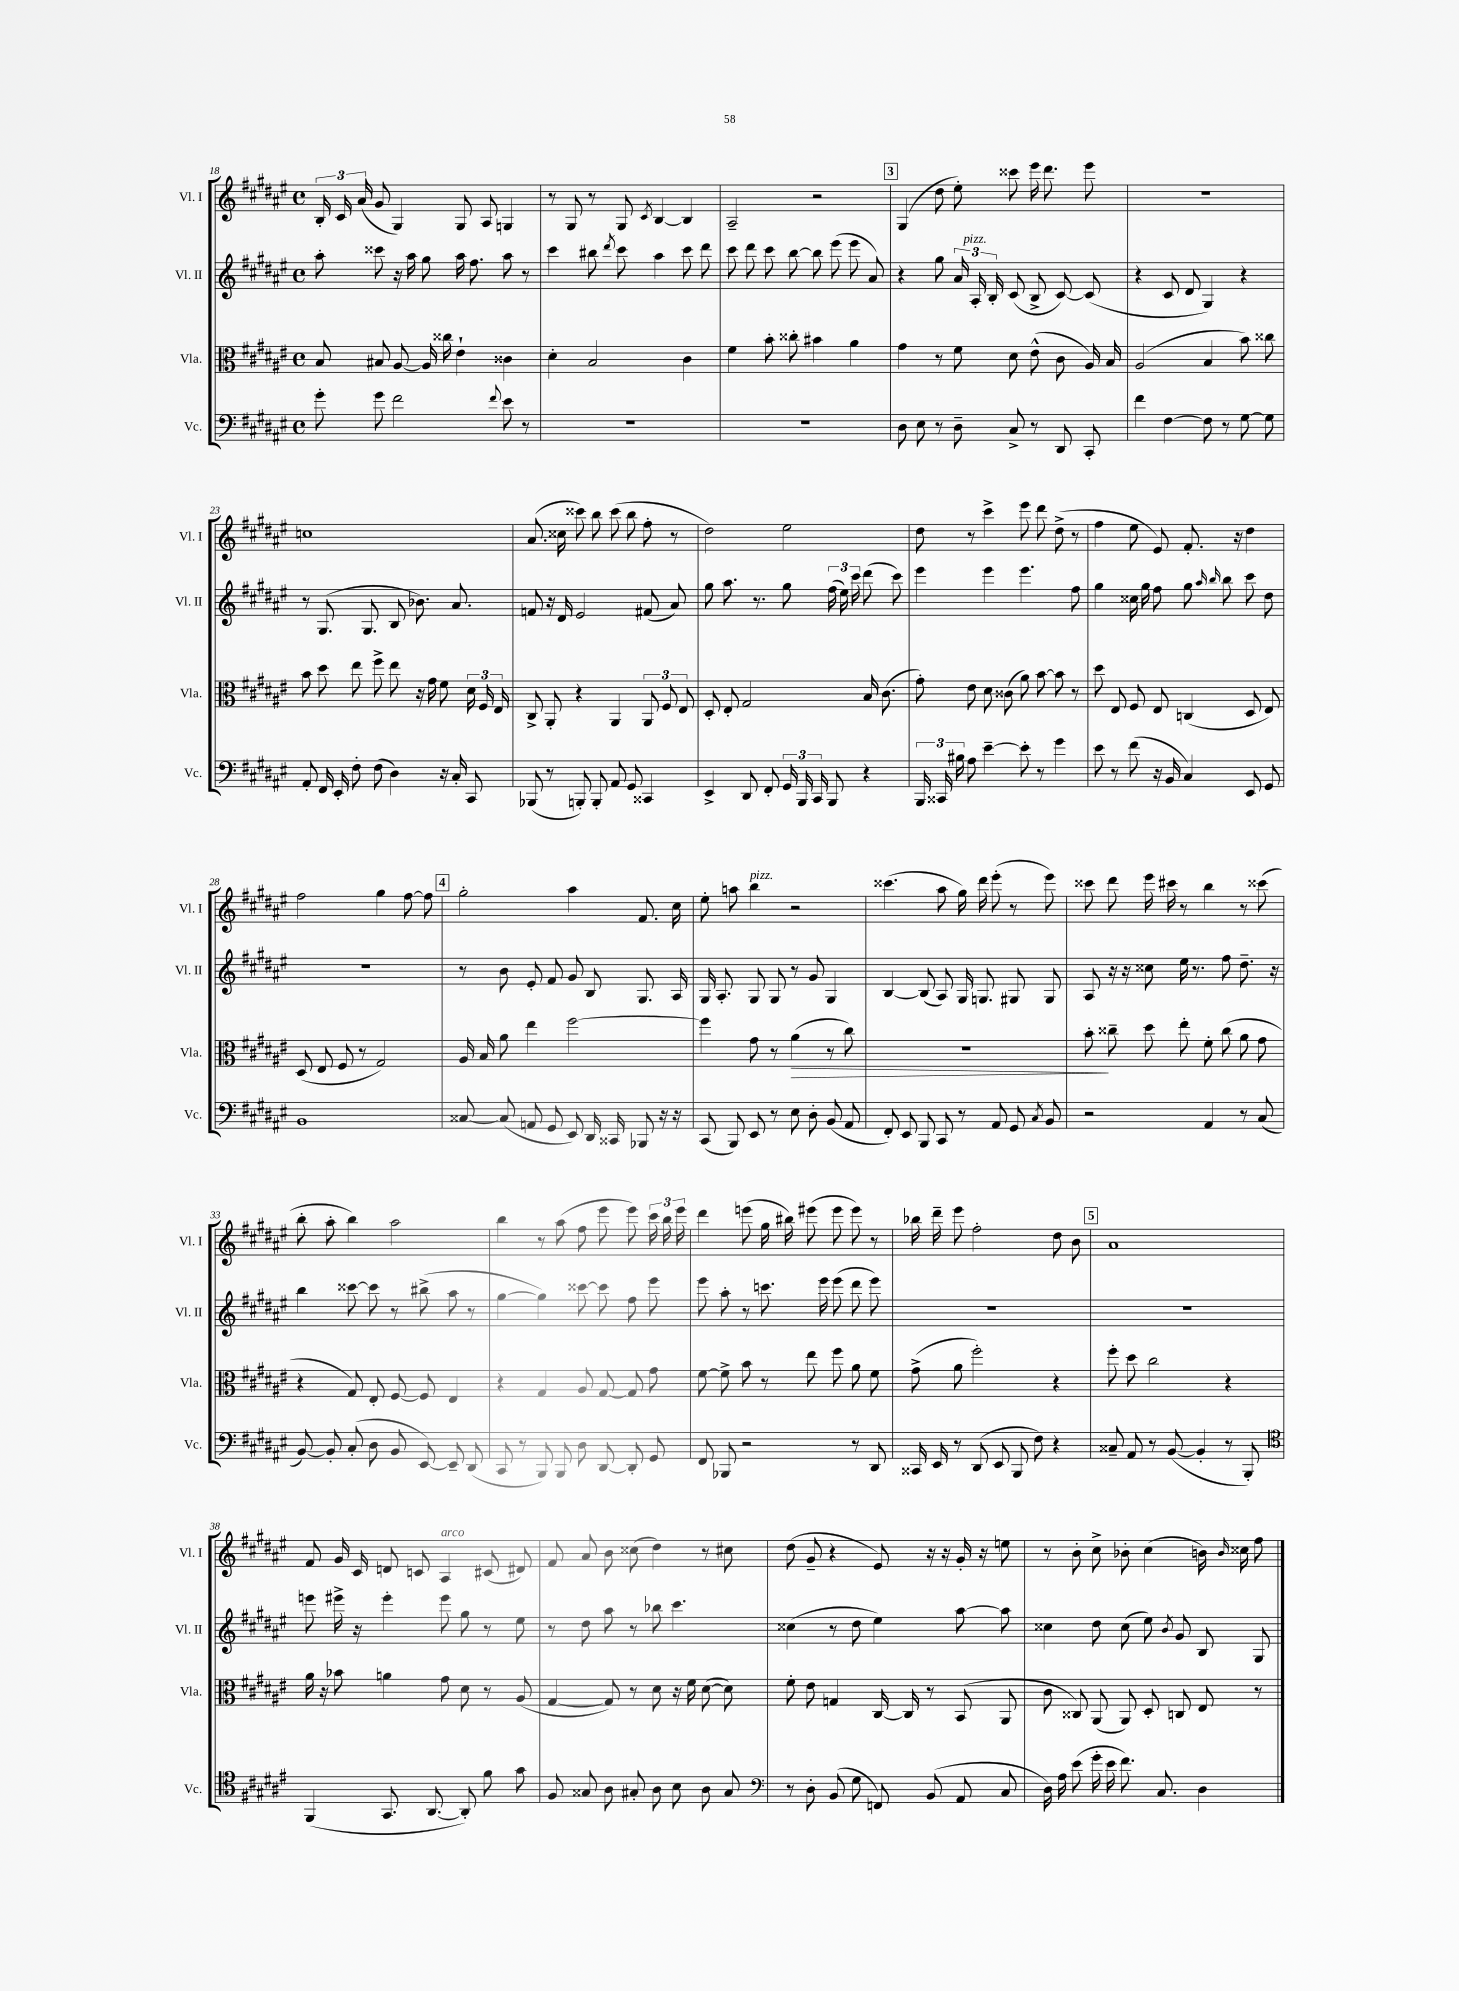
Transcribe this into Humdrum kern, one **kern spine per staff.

**kern	**kern	**dynam	**kern	**kern
*part4	*part3	*part3	*part2	*part1
*staff4	*staff3	*staff3	*staff2	*staff1
*I"Vc.	*I"Vla.	*	*I"Vl. II	*I"Vl. I
*I'Vc.	*I'Vla.	*	*I'Vl. II	*I'Vl. I
*clefF4	*clefC3	*	*clefG2	*clefG2
*k[f#c#g#d#a#e#]	*k[f#c#g#d#a#e#]	*	*k[f#c#g#d#a#e#]	*k[f#c#g#d#a#e#]
*M4/4	*M4/4	*	*M4/4	*M4/4
*met(c)	*met(c)	*	*met(c)	*met(c)
=18	=18	=18	=18	=18
8g#'\	8B/	.	8aa#'\	24B'/
.	.	.	.	24c#/
.	.	.	.	(24a#/
8g#\	8B#X/	.	8ccc##X\	8g#/
2f#\	[8A#/	.	16r	4G#/)
.	.	.	16aa#\	.
.	16A#/]	.	8gg#\	.
.	16cc##X\	.	.	.
.	4e#`\	.	16aa#\	8G#/
.	.	.	8.ff#\	.
.	.	.	.	8A#/
8qqf#/	.	.	.	.
8e#\	4c##X\	.	8aa#\	4Gn/
8r	.	.	8r	.
=19	=19	=19	=19	=19
1r	4d#'\	.	4ccc#\	8r
.	.	.	.	8G#/
.	2B/	.	8bb#X\	8r
.	.	.	8qddd#/	.
.	.	.	8ccc#\	8G#/
.	.	.	.	8qc#/
.	.	.	4aa#\	[4B/
.	4c#\	.	8ccc#\	4B/]
.	.	.	8ddd#\	.
=20	=20	=20	=20	=20
1r	4f#\	.	8ccc#\	2A#~/
.	.	.	8ddd#\	.
.	8b'\	.	8ccc#\	.
.	8cc##X'\	.	[8bb\	.
.	4b#X\	.	8bb\]	2r
.	.	.	(8eee#\	.
.	4a#\	.	8eee#\	.
.	.	.	8a#/)	.
!!LO:REH:place=s1:t=3
=21	=21	=21	=21	=21
8D#\	4g#\	.	4r	(4G#/
8E#\	.	.	.	.
8r	8r	.	8gg#\	8dd#\
8D#~\	8f#\	.	24a#/	8ee#'\)
!	!	!	!LO:TX:a:i:t=pizz.	!
.	.	.	24A#'/	.
.	.	.	24B'/	.
8C#^/	8d#\	.	(8c#/	8ccc##X\
8r	(8e#^^\	.	8B^/	16eee#\
.	.	.	.	8.ddd#\
8DD#/	8c#\	.	[8c#/)	.
8CC#'/	16A#/)	.	(8c#/]	8eee#\
.	16B/	.	.	.
=22	=22	=22	=22	=22
4f#\	(2A#/	.	4r	1r
[4F#\	.	.	8c#/	.
.	.	.	8d#/	.
8F#\]	4B/	.	4G#/)	.
8r	.	.	.	.
[8G#\	8b\)	.	4r	.
8G#\]	8cc##X\	.	.	.
!!LO:LB:g=z
=23	=23	=23	=23	=23
8AA#'/	8b\	.	8r	1ccn
16FF#/	8dd#\	.	(8.G#/	.
16EE#'/	.	.	.	.
8F#'\	8ee#\	.	.	.
.	.	.	8.G#/	.
(8F#\	8ff#^\	.	.	.
4D#\)	8ee#\	.	8B/	.
.	16r	.	8.b-X\)	.
.	16g#\	.	.	.
16r	8f#\	.	.	.
16C#'/	.	.	8.a#/	.
8CC#/	24d#\	.	.	.
.	24F#/	.	.	.
.	24E#/	.	.	.
=24	=24	=24	=24	=24
(8BBB-X/	8C#^/	.	8fn/	(8.a#/
8r	8AA#'/	.	16r	.
.	.	.	16d#/	16cc##X\
8BBBn'/)	4r	.	2e#/	8ccc##X\)
8BBB'/	.	.	.	8bb\
8AA#/	4AA#/	.	.	(8ccc##\
8GG#/	.	.	.	8bb\
4CC##X/	12AA#/	.	(8f#X/	8ff#'\
.	12F#/	.	.	.
.	.	.	8a#/)	8r
.	12E#/	.	.	.
=25	=25	=25	=25	=25
4EE#^/	8D#'/	.	8gg#\	2dd#\)
.	8E#'/	.	8.aa#\	.
8DD#/	2G#/	.	.	.
.	.	.	8.r	.
8FF#'/	.	.	.	.
24GG#/	.	.	8gg#\	2ee#\
24BBB/	.	.	.	.
24CC#/	.	.	.	.
8BBB/	.	.	(24ff#\	.
.	.	.	24ee#\)	.
.	.	.	24ccc#\	.
4r	16B/	.	(8ddd#\	.
.	(8.c#\	.	.	.
.	.	.	8ccc#\)	.
=26	=26	=26	=26	=26
24BBB/	8g#'\)	.	4eee#\	8dd#\
24CC##X/	.	.	.	.
24B#X\	.	.	.	.
8A#\	8e#\	.	.	8r
[4e#~\	8d#\	.	4eee#\	4ccc#^\
.	(8c##X\	.	.	.
8e#'\]	8a#\)	.	4.eee#\	8eee#\
8r	[8b\	.	.	8ddd#\
4g#\	8b\]	.	.	(8dd#^\
.	8r	.	8ff#\	8r
=27	=27	=27	=27	=27
8e#\	8dd#\	.	4gg#\	4ff#\
8r	8E#/	.	.	.
(8f#\	8F#/	.	16cc##X\	8ee#\
.	.	.	16gg#\	.
16r	8E#/	.	8ff#\	8e#/)
16BB/	.	.	.	.
4C#/)	(4Cn/	.	8gg#\	8.f#'/
.	.	.	16qqaa#/	.
.	.	.	16qqbb/	.
.	.	.	8bb\	.
.	.	.	.	16r
8EE#/	8D#/	.	8ccc#\	4dd#\
8GG#/	8E#/)	.	8dd#\	.
!!LO:LB:g=z
=28	=28	=28	=28	=28
1BB	(8D#/	.	1r	2ff#\
.	8E#/	.	.	.
.	8F#/	.	.	.
.	8r	.	.	.
.	2G#/)	.	.	4gg#\
.	.	.	.	[8ff#\
.	.	.	.	8ff#\]
!!LO:REH:place=s1:t=4
=29	=29	=29	=29	=29
[8C##X/	16A#/	.	8r	2gg#'\
.	16B/	.	.	.
(8C##/]	8a#\	.	8b\	.
8AAn/	4ee#\	.	8e#'/	.
8GG#/	.	.	8f#/	.
8EE#/)	[2ff#\	.	8g#/	4aa#\
16DD#/	.	.	8B/	.
16CC##X/	.	.	.	.
8BBB-X/	.	.	8.G#/	8.f#/
16r	.	.	.	.
16r	.	.	16A#/	16cc#\
=30	=30	=30	=30	=30
(8CC#/	4ff#\]	.	16G#/	8ee#'\
.	.	.	8.A#'/	.
8BBB/)	.	.	.	8aan\
!	!	!	!	!LO:TX:a:i:t=pizz.
8EE#/	8g#\	.	8G#/	4bb\
8r	8r	.	8G#/	.
!	!	!LO:HP:b	!	!
8E#\	(4a#\	>	8r	2r
8D#'\	.	.	8g#/	.
(8BB/	8r	.	4G#/	.
8AA#/	8cc#\)	.	.	.
=31	=31	=31	=31	=31
8FF#'/)	1r	.	[4B/	(4.ccc##X\
8EE#/	.	.	.	.
8BBB/	.	.	(8B/]	.
8CC#/	.	.	8A#/)	8aa#\
8r	.	.	16G#/	16gg#\)
.	.	.	8.Gn/	16ddd#\
8AA#/	.	.	.	(8eee#'\
8GG#/	.	.	8G#X/	8r
8qC#/	.	.	.	.
8BB/	.	.	8G#/	8eee#\)
=32	=32	=32	=32	=32
2r	8b'\	.	8A#/	8ccc##X\
.	8cc##X~\	]	16r	8ddd#\
.	.	.	16r	.
.	8dd#\	.	8cc##X\	16eee#\
.	.	.	.	16ccc#X\
.	8ee#'\	.	16ee#\	8r
.	.	.	8.r	.
4AA#/	8f#'\	.	.	4bb\
.	(8cc##\	.	8ff#\	.
8r	8a#\	.	8.dd#~\	8r
(8C#/	8g#\	.	.	(8ccc##X\
.	.	.	16r	.
!!LO:LB:g=z
=33	=33	=33	=33	=33
[8BB/)	4r	.	4bb\	8bb'\
8BB'/]	.	.	.	8aa#'\
(8C#'/	8G#/)	.	[8ccc##X\	4bb\)
8D#\	8E#'/	.	8ccc##\]	.
8BB/	[8F#/	.	8r	2aa#\
[8EE#/)	8F#/]	.	(8bb#X^\	.
8EE#~/]	4E#/	.	8aa#\	.
(8DD#/	.	.	8r	.
=34	=34	=34	=34	=34
8CC#/	4r	.	[4gg#\	4bb\
8r	.	.	.	.
8BBB/)	4G#/	.	4gg#\])	8r
8BBB/	.	.	.	(8aa#\
8D#\	8A#/	.	[8ccc##X\	8ff#\
[8DD#/	[8G#/	.	8ccc##\]	8eee#\
8DD#'/]	8G#/]	.	8ff#\	8eee#\)
8GG#/	8g#\	.	8eee#\	24ccc#\
.	.	.	.	24bb\
.	.	.	.	24eee#\
=35	=35	=35	=35	=35
8FF#/	[8f#\	.	8eee#\	4ddd#\
8BBB-X/	8f#^\]	.	8aa#'\	.
2r	8b\	.	8r	(8eeen\
.	8r	.	8.cccn\	16gg#\
.	.	.	.	16bb#X\)
.	8ee#\	.	.	(8eee#X\
.	.	.	16eee#\	.
.	8ff#\	.	(8eee#\	8eee#\
8r	8a#\	.	8ddd#\	8eee#\)
8DD#/	8f#\	.	8eee#\)	8r
=36	=36	=36	=36	=36
16CC##X/	(8g#^\	.	1r	16bb-X\
16EE#/	.	.	.	16ddd#~\
8r	8a#\	.	.	8eee#\
(8DD#/	2ff#'\)	.	.	2ff#'\
8EE#/	.	.	.	.
8BBB/	.	.	.	.
8F#\)	.	.	.	.
4r	4r	.	.	8dd#\
.	.	.	.	8b\
!!LO:REH:place=s1:t=5
=37	=37	=37	=37	=37
8C##X~/	8ff#'\	.	1r	1a#
8AA#/	8dd#\	.	.	.
8r	2cc#\	.	.	.
([8BB/	.	.	.	.
4BB'/]	.	.	.	.
8r	4r	.	.	.
8BBB'/)	.	.	.	.
!!LO:LB:g=z
=38	=38	=38	=38	=38
*clefC4	*	*	*	*
(4FF#/	16a#\	.	8eeen\	8f#/
.	16r	.	.	.
.	8b-X\	.	16eee#X^\	16g#/
.	.	.	16r	16c#/
8.GG#/	4an\	.	4eee#'\	8dn/
.	.	.	.	8cn/
[8.AA#/	.	.	.	.
!	!	!	!	!LO:TX:a:i:t=arco
.	8g#\	.	8eee#\	4A#/
8AA#'/])	8d#\	.	8gg#\	.
8f#\	8r	.	8r	(8c#X/
8g#\	(8A#/	.	8ee#\	8d#X/)
=39	=39	=39	=39	=39
8F#/	[4G#/	.	8r	8f#/
8G##X/	.	.	8dd#\	8a#/
8A#\	8G#/])	.	8aa#\	8b\
8G#X'/	8r	.	8r	(8cc##X\
8A#\	8d#\	.	8bb-X\	4dd#\)
8B\	16r	.	4.ccc#\	.
.	16f#\	.	.	.
8A#\	([8d#\	.	.	8r
8G#/	8d#\])	.	.	8cc#X\
=40	=40	=40	=40	=40
*clefF4	*	*	*	*
8r	8f#'\	.	(4cc##X\	(8dd#\
8D#'\	8e#\	.	.	8g#~/
(8BB/	4Gn/	.	8r	4r
8G#\	.	.	8dd#\	.
8FFn/)	[16C#/	.	4ee#\)	8e#/)
.	16C#/]	.	.	.
(8BB/	8r	.	.	16r
.	.	.	.	16r
8AA#/	(8BB/	.	[8aa#\	16g#'/
.	.	.	.	16r
8C#/	8AA#/	.	8aa#\]	8een\
=41	=41	=41	=41	=41
16D#\)	8c#\	.	4cc##X\	8r
16A#\	.	.	.	.
(8e#\	8C##X/)	.	.	8b'\
16g#'\	(8AA#/	.	8dd#\	8cc#^\
16e#\	.	.	.	.
8.f#\)	8AA#/)	.	(8cc##\	8b-X'\
.	8D#'/	.	8ee#\)	(4cc#\
8.C#/	.	.	.	.
.	.	.	8qb/	.
.	8Cn/	.	8g#/	.
4D#\	8E#/	.	8B/	16bn\)
.	.	.	.	16qqb/
.	.	.	.	16cc##X\
.	8r	.	8G#/	8ff#\
==	==	==	==	==
*-	*-	*-	*-	*-
